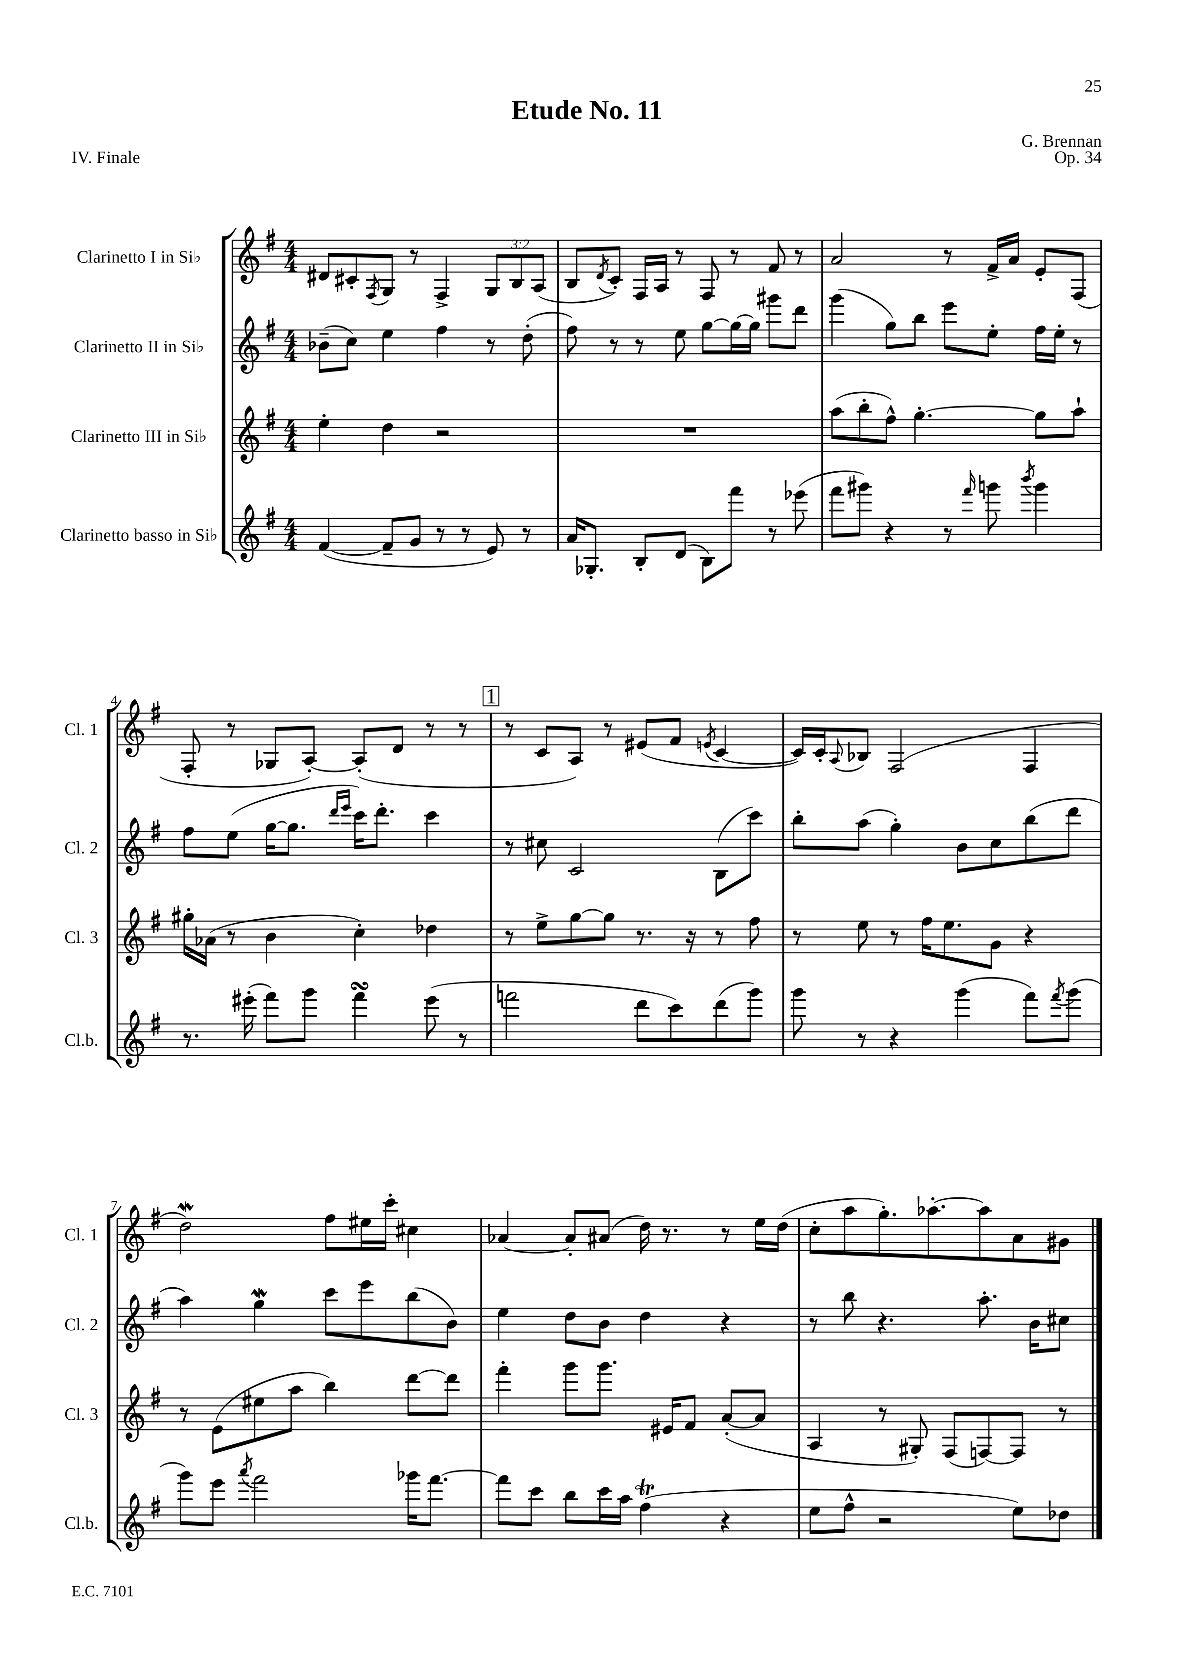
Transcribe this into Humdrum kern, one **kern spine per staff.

**kern	**kern	**kern	**kern
*staff4	*staff3	*staff2	*staff1
*clefG2	*clefG2	*clefG2	*clefG2
*k[f#]	*k[f#]	*k[f#]	*k[f#]
*M4/4	*M4/4	*M4/4	*M4/4
([4f#	4ee'	(8b-~	8d#
.	.	8cc)	8c#'
.	.	.	8qF#
8f#~]	4dd	4ee	8G
8g	.	.	8r
8r	2r	4ff#	4F#^
8r	.	.	.
8e)	.	8r	12G
.	.	.	12B
8r	.	(8dd'	.
.	.	.	(12A
=	=	=	=
16a	1r	8ff#)	8B
8.G-'	.	.	.
.	.	.	8qd
.	.	8r	8c')
8B'	.	8r	16F#
.	.	.	16A
(8d	.	8ee	8r
8B)	.	[8gg	8F#
8fff#	.	16gg_	8r
.	.	16gg]	.
8r	.	8ggg#	8f#
(8eee-	.	8ddd	8r
=	=	=	=
8fff#	(8aa	(4ggg	2a
8ggg#)	8bb'	.	.
4r	8ff#^^)	8gg)	.
.	[4.gg'	8bb	.
8r	.	8eee	8r
16qqfff#	.	.	.
8ggg	.	8ee'	16f#^
.	.	.	16a
8qbbb	.	.	.
4ggg	8gg]	16ff#	8e'
.	.	16ee'	.
.	8aa`	8r	(8F#
=	=	=	=
8.r	16gg#'	8ff#	8F#'
.	(16a-	.	.
.	8r	(8ee	8r
(16eee#'	.	.	.
8fff#)	4b	[16gg	8G-
.	.	8.gg]	.
8ggg	.	.	[8A')
.	.	16qqddd	.
.	.	16qqeee	.
4fff#	4cc')	16ccc)	(8A']
.	.	8.ddd'	.
.	.	.	8d
(8eee#	4dd-	4ccc	8r
8r	.	.	8r
=	=	=	=
2fff	8r	8r	8r
.	8ee^	8cc#	8c
.	[8gg	2c	8A)
.	8gg]	.	8r
8ddd	8.r	.	(8e#
8ccc)	.	.	8f#
.	16r	.	.
.	.	.	8qe
(8ddd	8r	(8B	[4c
8ggg)	8ff#	8ccc)	.
=	=	=	=
8ggg	8r	8bb'	16c])
.	.	.	16c'
.	.	.	8qqA
8r	8ee	(8aa	8B-
4r	8r	4gg')	(2F#
.	16ff#	.	.
.	8.ee	.	.
(4ggg	.	8b	.
.	8g	8cc	.
8fff#)	4r	(8bb	4F#
8qfff#	.	.	.
(8ggg	.	8ddd	.
=	=	=	=
8ggg)	8r	4aa)	2dd)
8eee	(8e	.	.
8qaaa	.	.	.
2fff#	8ee#	4gg	.
.	8aa	.	.
.	4bb)	8ccc	8ff#
.	.	8eee	16ee#
.	.	.	16ccc'
16ggg-	[8ddd	(8bb	4cc#
[8.fff#	.	.	.
.	8ddd]	8b)	.
=	=	=	=
8fff#]	4fff#'	4ee	[4a-
8ccc	.	.	.
8bb	8ggg	8dd	8a-']
16ccc	8.ggg	8b	(8a#
16aa	.	.	.
(4ff#	.	4dd	16dd)
.	16e#	.	8.r
.	8f#	.	.
4r	([8a'	4r	8r
.	8a]	.	16ee
.	.	.	(16dd
=	=	=	=
8ee	4A	8r	8cc'
8ff#^^	.	8bb	8aa
2r	8r	4.r	8.gg')
.	8G#')	.	.
.	.	.	[8.aa-'
.	(8F#	.	.
.	[8F)	8.aa'	8aa-]
8ee)	8F]	.	8a
.	.	16b	.
8dd-	8r	8cc#	8g#
==	==	==	==
*-	*-	*-	*-
